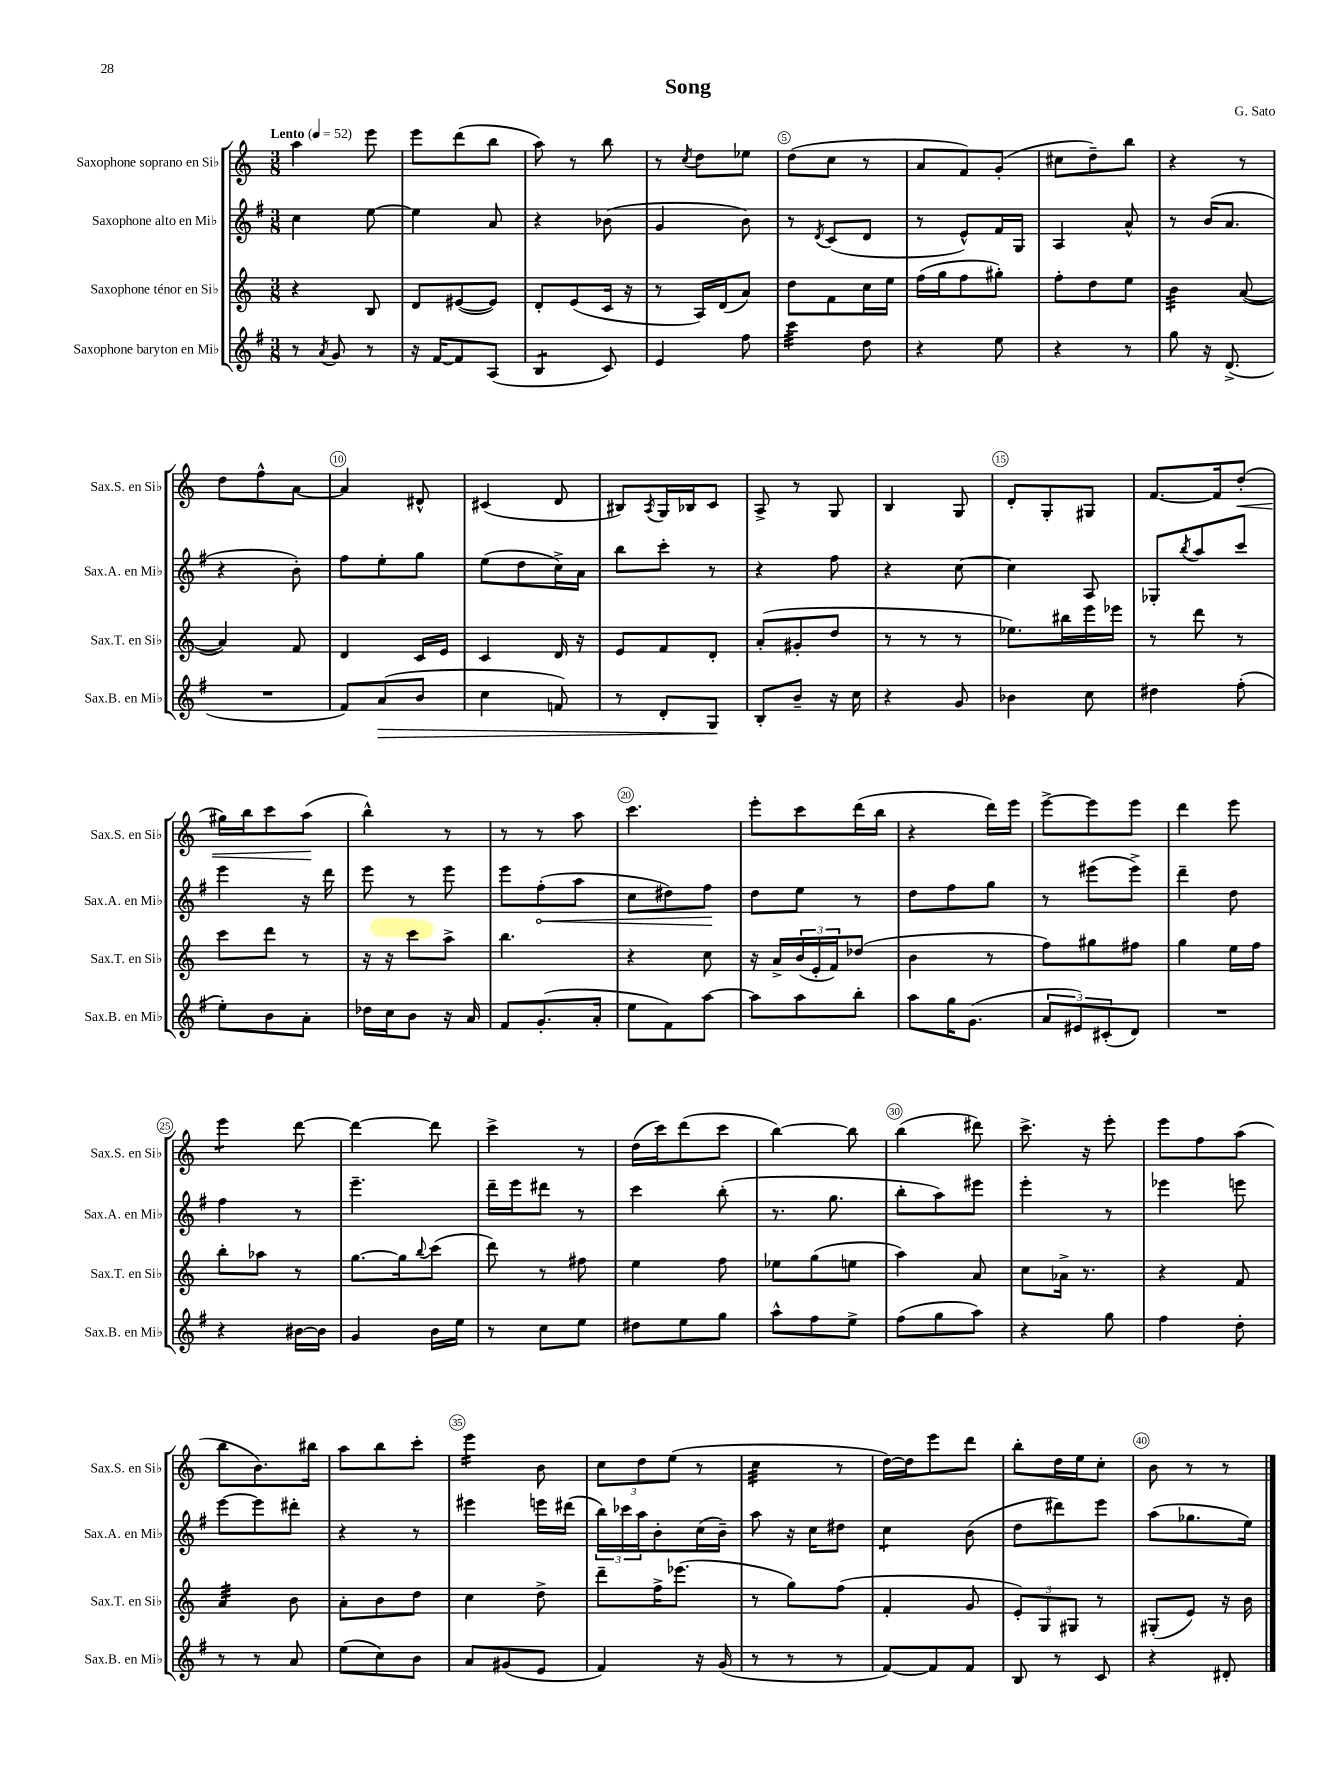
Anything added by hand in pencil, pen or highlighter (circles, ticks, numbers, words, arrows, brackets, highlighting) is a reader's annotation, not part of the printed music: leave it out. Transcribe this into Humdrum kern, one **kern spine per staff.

**kern	**kern	**kern	**kern
*staff4	*staff3	*staff2	*staff1
*clefG2	*clefG2	*clefG2	*clefG2
*k[f#]	*k[]	*k[f#]	*k[]
*M3/8	*M3/8	*M3/8	*M3/8
*MM52	*MM52	*MM52	*MM52
8r	4r	4cc\	4aa\
8qa/	.	.	.
8g/	.	.	.
8r	8B/	[8ee\	8eee\
=	=	=	=
16r	8d/L	4ee\]	8eee\L
[16f#/LK	.	.	.
8f#/]	([8e#/	.	(8ddd\
(8A/J	8e#/]J)	8a/	8bb\J
=	=	=	=
4B/	8d'/L	4r	8aa\)
.	(8e/	.	8r
8c/)	16c/Jk	(8b-\	8bb\
.	16r	.	.
=	=	=	=
4e/	8r	4g/	8r
.	.	.	8qcc/
.	16A/LL)	.	8dd\L
.	(16d/J	.	.
8ff#\	8a/J)	8b\)	8ee-\J
=	=	=	=
4ccc\	8dd\L	8r	(8dd\L
.	.	8qd/	.
.	8f\	(8c/L	8cc\J
8dd\	16cc\L	8d/J	8r
.	16ee\JJ	.	.
=	=	=	=
4r	(16ff\LL	8r	8a/L
.	16gg\J	.	.
.	8ff\	8e^^/L)	8f/)
8ee\	8gg#'\J)	16f#/L	(8g'/J
.	.	16G/JJ	.
=	=	=	=
4r	8ff'\L	4A/	8cc#\L
.	8dd\	.	8dd~\)
8r	8ee\J	8a^^/	8bb\J
=	=	=	=
8gg\	4b\	8r	4r
16r	.	(16b/LK	.
(8.d^/	.	8.a/J	.
.	([8a/	.	8r
=	=	=	=
4.r	4a/])	4r	8dd\L
.	.	.	8ff^^\
.	8f/	8b'\)	[8a\J
=	=	=	=
8f#/L)	4d/	8ff#\L	4a/]
(8a/	.	8ee'\	.
8b/J	16c/LL	8gg\J	8d#^^/
.	16e/JJ	.	.
=	=	=	=
4cc\	4c/	(8ee\L	(4c#/
.	.	8dd\	.
8f/)	16d/	16cc^\L)	8d/
.	16r	16a\JJ	.
=	=	=	=
8r	8e/L	8bb\L	8B#/L)
.	.	.	8qA/
8d'/L	8f/	8ccc'\J	16G/L
.	.	.	16B-/J
8G/J	8d'/J	8r	8c/J
=	=	=	=
8B'/L	(8a'/L	4r	8A^/
8b~/J	8g#'/	.	8r
16r	8dd/J	8ff#\	8G/
16cc\	.	.	.
=	=	=	=
4r	8r	4r	4B/
.	8r	.	.
8g/	8r	[8cc\	8G/
=	=	=	=
4b-\	8.ee-\L)	4cc\]	8d'/L
.	.	.	8G'/
.	16bb#\L	.	.
8cc\	16eee\	8A/	8G#/J
.	16eee-\JJ	.	.
=	=	=	=
4dd#\	8r	8G-'/L	[8.f/L
.	.	8qbb/	.
.	8ddd\	8aa/	.
.	.	.	16f/]k
(8ff#'\	8r	8ccc/J	(8dd'/J
=	=	=	=
8ee'\L)	8ccc\L	4eee\	16gg#\LL)
.	.	.	16bb\J
8b\	8ddd\J	.	8ccc\
8a'\J	8r	16r	(8aa\J
.	.	16ddd\	.
=	=	=	=
16dd-\LL	16r	8eee\	4bb^^\)
16cc\J	16r	.	.
8b\J	8ccc\L	8r	.
16r	8aa^\J	8eee\	8r
16a/	.	.	.
=	=	=	=
8f#/L	4.bb\	8eee\L	8r
(8.g'/	.	(8ff#'\	8r
.	.	8aa\J	8aa\
16a'/Jk	.	.	.
=	=	=	=
8ee\L	4r	8cc\L	4.ccc\
8f#\)	.	8dd#\)	.
[8aa\J	8cc\	8ff#\J	.
=	=	=	=
8aa\]L	16r	8dd\L	8eee'\L
.	16a^/LL	.	.
8aa\	(24b/	8ee\J	8ccc\
.	24e'/	.	.
.	24f/J)	.	.
8bb'\J	(8dd-/J	8r	(16ddd\L
.	.	.	16bb\JJ
=	=	=	=
8aa\L	4b\	8dd\L	4r
16gg\K	.	8ff#\	.
(8.g\J	.	.	.
.	8r	8gg\J	16ddd\LL)
.	.	.	16eee\JJ
=	=	=	=
12a/L	8ff\L)	8r	[8eee^\L
12e#/)	.	.	.
.	8gg#\	(8eee#\L	8eee\]
(12c#'/	.	.	.
8d/J)	8ff#\J	8eee#^\J)	8eee\J
=	=	=	=
4.r	4gg\	4ddd~\	4ddd\
.	16ee\LL	8dd\	8eee\
.	16ff\JJ	.	.
=	=	=	=
4r	8bb'\L	4ff#\	4eee\
.	8aa-\J	.	.
[16b#\LL	8r	8r	[8ddd\
16b#\]JJ	.	.	.
=	=	=	=
4g/	[8.gg\L	4.eee~\	4ddd\_
.	16gg\]k	.	.
.	8qqbb/	.	.
16b\LL	(8ccc\J	.	8ddd\]
16ee\JJ	.	.	.
=	=	=	=
8r	8ddd\)	16ddd~\LL	4ccc^\
.	.	16eee\J	.
8cc\L	8r	8ddd#\J	.
8ee\J	8ff#\	8r	8r
=	=	=	=
8dd#\L	4ee\	4ccc\	(16dd\LL
.	.	.	16ccc\J)
8ee\	.	.	(8ddd\
8gg\J	8ff\	(8bb'\	8ccc\J
=	=	=	=
8aa^^\L	8ee-\L	8.r	[4bb\)
8ff#\	(8gg\	.	.
.	.	8.gg\	.
8ee^\J	8ee\J	.	8bb\]
=	=	=	=
(8ff#\L	4aa\)	8bb'\L	(4bb\
8gg\	.	8aa\)	.
8aa\J)	8a/	8eee#\J	8ddd#\)
=	=	=	=
4r	8cc\L	4eee'\	8.ccc^\
.	16a-^\Jk	.	.
.	8.r	.	16r
8gg\	.	8r	8eee'\
=	=	=	=
4ff#\	4r	4eee-\	8eee\L
.	.	.	8ff\
8dd'\	8f/	8eee\	(8aa\J
=	=	=	=
8r	4a/	[8eee\L	8bb\L
8r	.	8eee\]	8.b\)
8a/	8b\	8ddd#'\J	.
.	.	.	16bb#\Jk
=	=	=	=
(8ee\L	8a'\L	4r	8aa\L
8cc\)	8b\	.	8bb\
8b\J	8dd\J	8r	8ccc'\J
=	=	=	=
8a/L	4cc\	4eee#\	4eee\
(8g#/	.	.	.
8e/J	8dd^\	16eee\LL	8b\
.	.	(16ddd#\JJ	.
=	=	=	=
4f#/)	8ddd~\L	24bb\LL)	12cc\L
.	.	24ccc-\	.
.	.	24aa\J	12dd\
.	16ff^\K	8b'\	.
.	.	.	(12ee\J
.	(8.eee-\J	.	.
16r	.	(16cc\L	8r
(16g/	.	16b~\JJ)	.
=	=	=	=
8r	8r	8aa\	4cc\
8r	8gg\L)	16r	.
.	.	16cc\LK	.
8r	(8ff\J	8dd#\J	8r
=	=	=	=
[8f#/L)	4f'/	4cc\	[16dd\LL)
.	.	.	16dd\]J
8f#/]	.	.	8eee\
8f#/J	8g/	(8b\	8ddd\J
=	=	=	=
8B/	12e'/L)	8dd\L	8bb'\L
.	12G/	.	.
8r	.	8ddd#\)	16dd\L
.	12G#/J	.	.
.	.	.	16ee\J
8c/	8r	8eee\J	8cc'\J
=	=	=	=
4r	(8G#'/L	(8aa\L	8b\
.	8e/J)	8.gg-\	8r
8d#'/	16r	.	8r
.	16b\	16ee\Jk)	.
==	==	==	==
*-	*-	*-	*-
